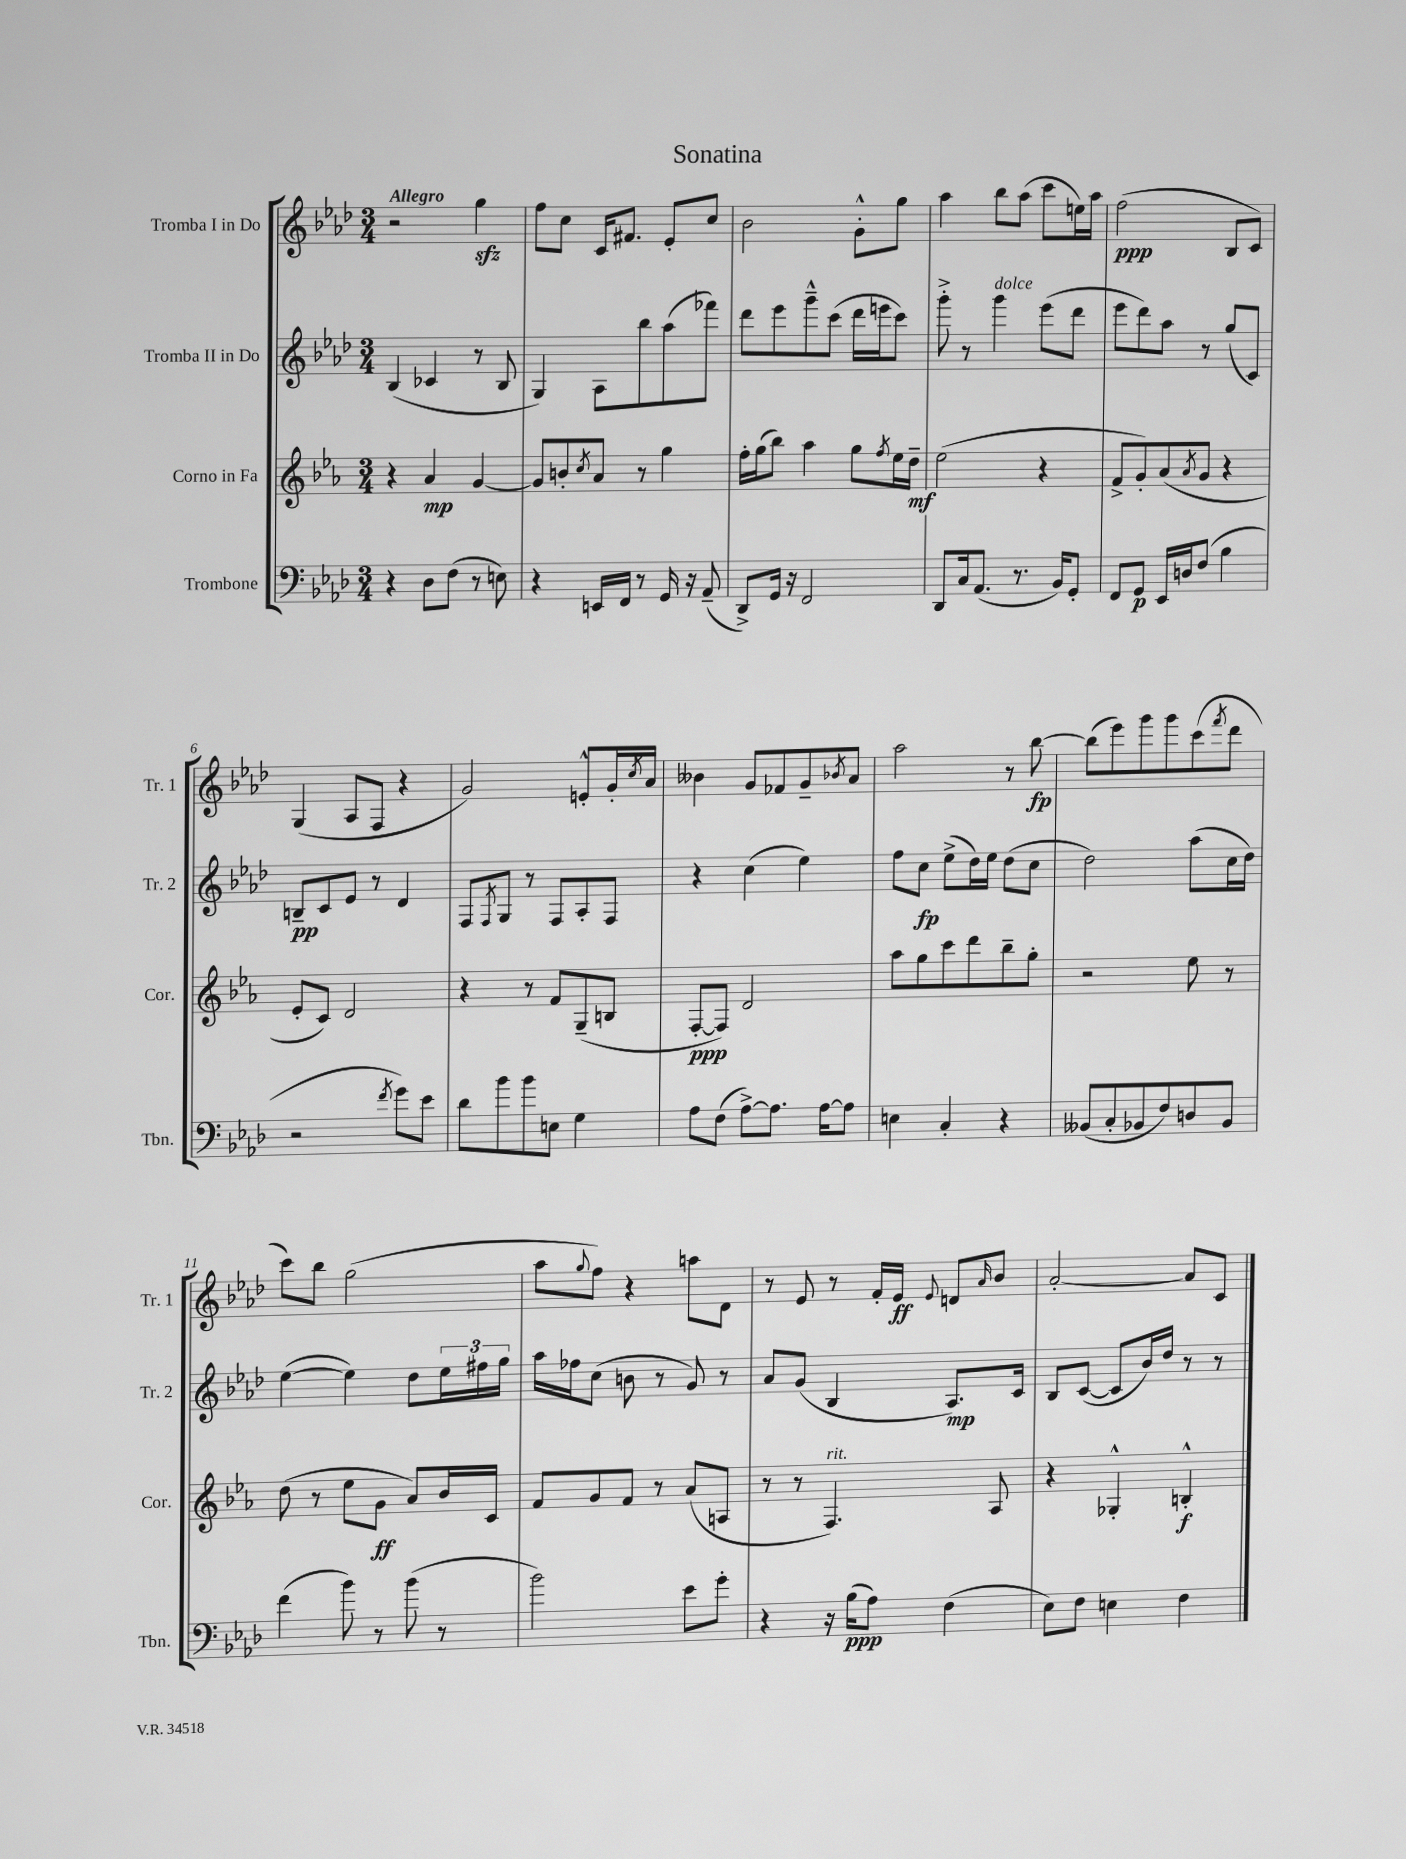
\header { title = "Sonatina" }
<<
\new StaffGroup <<
\new Staff = "s0" \with { instrumentName = "Tromba I in Do" shortInstrumentName = "Tr. 1" } {
    \clef treble \key aes \major \numericTimeSignature \time 3/4 \tempo "Allegro"
    r2 g''4\sfz |
    f''8 c''8 c'16 fis'8. ees'8-. c''8 |
    bes'2 g'8-.-^ g''8 |
    aes''4 bes''8 aes''8( c'''8 e''16) aes''16 |
    f''2\ppp( bes8 c'8) |
    g4( aes8 f8 r4 |
    g'2) e'8-.-^ g'16-. \acciaccatura { c''8 } aes'16 |
    beses'4 g'8 fes'8 g'8-- \acciaccatura { bes'8 } aes'8 |
    aes''2 r8 bes''8~\fp |
    bes''8( ees'''8) g'''8 g'''8 c'''8( \acciaccatura { f'''8 } des'''8 |
    c'''8) bes''8 g''2( |
    aes''8 \appoggiatura { g''8 } f''8) r4 a''8 des'8 |
    r8 ees'8 r8 f'16-. ees'16\ff \appoggiatura { ees'8 } d'8 \grace { aes'16 } bes'8 |
    aes'2~-. aes'8 c'8 \bar "|." |
}
\new Staff = "s1" \with { instrumentName = "Tromba II in Do" shortInstrumentName = "Tr. 2" } {
    \clef treble \key aes \major \numericTimeSignature \time 3/4
    bes4( ces'4 r8 bes8 |
    g4) aes8 bes''8 aes''8( fes'''8) |
    des'''8 ees'''8 g'''8---^ c'''8( des'''16 e'''16 c'''8) |
    g'''8-.-> r8 g'''4^\markup { \italic "dolce" } ees'''8( des'''8 |
    ees'''8 des'''8) aes''8 r8 g''8( c'8) |
    b8--\pp c'8 ees'8 r8 des'4 |
    f8 \acciaccatura { f8 } g8 r8 f8 aes8-. f8 |
    r4 c''4( ees''4) |
    f''8 c''8\fp ees''8->( des''16) ees''16 des''8( c''8 |
    des''2) aes''8( c''16 des''16) |
    ees''4~( ees''4) des''8 \tuplet 3/2 { ees''16 fis''16 g''16 } |
    aes''16 fes''16 c''8( b'8 r8 g'8) r8 |
    aes'8 g'8( bes4 aes8.\mp) c'16 |
    bes8 c'8~( c'8 bes'16) des''16 r8 r8 \bar "|." |
}
\new Staff = "s2" \with { instrumentName = "Corno in Fa" shortInstrumentName = "Cor." } {
    \clef treble \key ees \major \numericTimeSignature \time 3/4
    r4 aes'4\mp g'4~ |
    g'8 b'8-. \acciaccatura { c''8 } aes'8 r8 g''4 |
    f''16-. g''16( bes''8) aes''4 g''8 \acciaccatura { f''8 } ees''16 d''16--\mf |
    ees''2( r4 |
    f'8-> g'8-.) aes'8( \acciaccatura { aes'8 } g'8 r4 |
    ees'8-. c'8) d'2 |
    r4 r8 f'8 g8--( b8 |
    f8~-.\ppp f8) d'2 |
    aes''8 g''8 c'''8 d'''8 bes''8-- g''8-. |
    r2 ees''8 r8 |
    d''8( r8 ees''8 g'8\ff aes'8) bes'16 c'16 |
    f'8 g'8 f'8 r8 aes'8( a8 |
    r8 r8 f4.^\markup { \italic "rit." }) aes8 |
    r4 ges4-.-^ b4-.-^\f \bar "|." |
}
\new Staff = "s3" \with { instrumentName = "Trombone" shortInstrumentName = "Tbn." } {
    \clef bass \key aes \major \numericTimeSignature \time 3/4
    r4 des8 f8( r8 e8) |
    r4 e,16 f,16 r8 g,16 r16 aes,8--( |
    des,8->) g,16 r16 f,2 |
    des,8 c16 aes,8.( r8. bes,16) g,8-. |
    f,8 g,8\p ees,16 d16 f8( bes4 |
    r2 \acciaccatura { f'8 } g'8) ees'8 |
    des'8 bes'8 bes'8 e8 g4 |
    aes8 f8( aes8~->) aes8. aes16~ aes8 |
    e4 c4-. r4 |
    beses,8( c8-. bes,8 f8) d8 bes,8 |
    f'4( bes'8) r8 bes'8( r8 |
    bes'2) ees'8 g'8-. |
    r4 r16 bes16\ppp( aes8) f4( |
    ees8) f8 e4 f4 \bar "|." |
}
>>
>>
